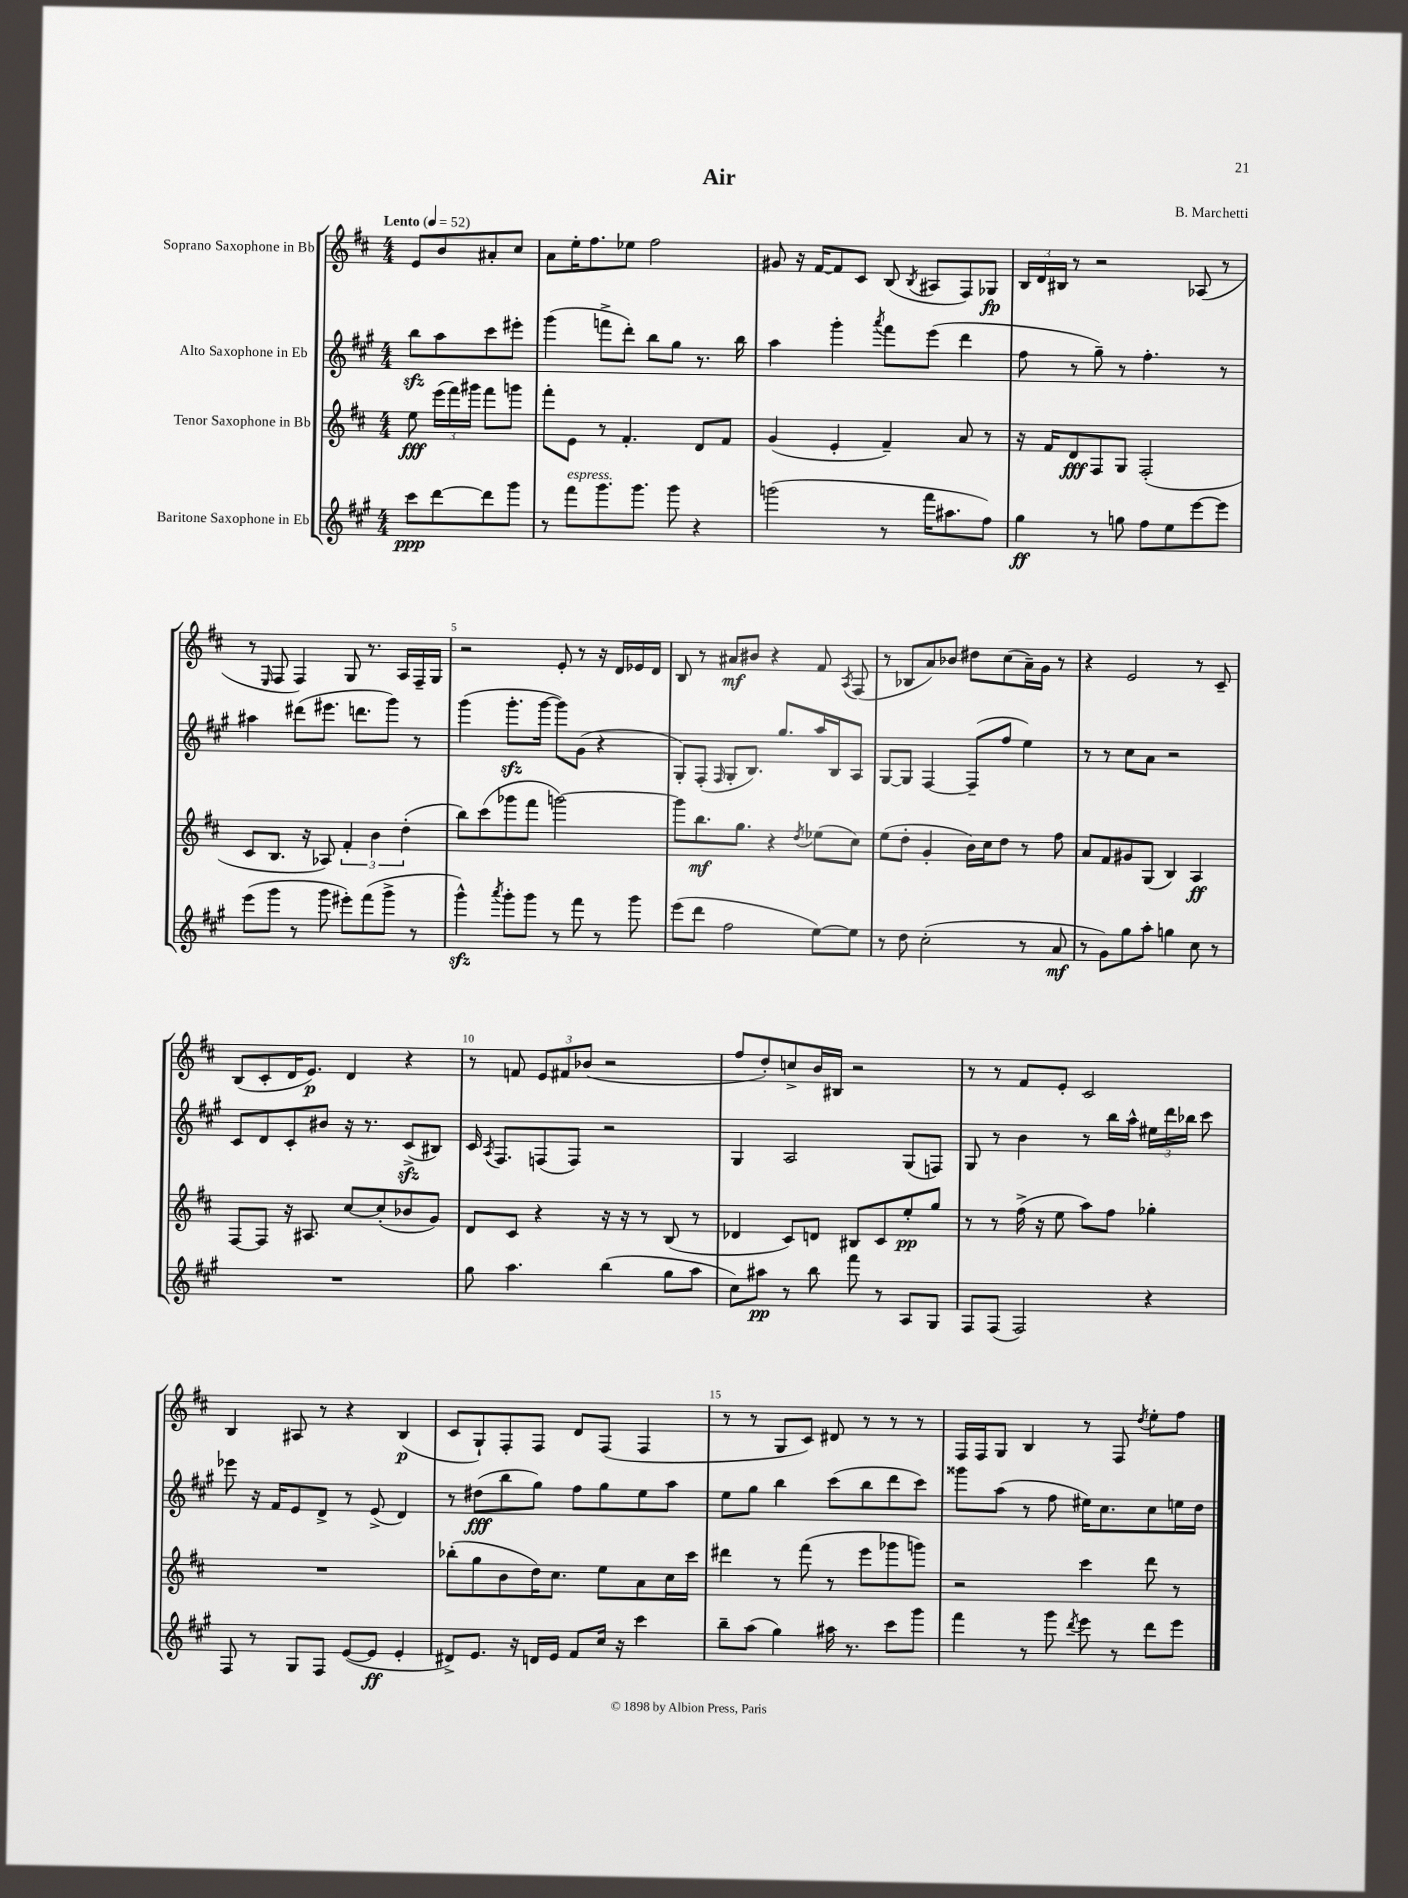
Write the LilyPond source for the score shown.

\header { title = "Air" composer = "B. Marchetti" }
<<
\new StaffGroup <<
\new Staff = "s0" \with { instrumentName = "Soprano Saxophone in Bb" } {
    \clef treble \key d \major \numericTimeSignature \time 4/4 \partial 2 \tempo "Lento" 4 = 52
    \autoBeamOff e'8[ b'8 ais'8-. cis''8] |
    a'8[ e''16-. fis''8. ees''8] fis''2 |
    gis'8 r16 fis'16[~ fis'8 cis'8] b8( \acciaccatura { b8 } ais8[ fis8) ges8]\fp |
    \tuplet 3/2 { b16[ d'16 bis16] } r8 r2 aes8( r8 |
    r8 \grace { e16 } fis8 fis4) g8 r8. a16[ fis16-- g16] |
    r2 e'8-. r8 r16 d'16[ ees'16 d'16] |
    b8 r8 ais'8[\mf bis'8] r4 fis'8 \acciaccatura { a8 } fis8( |
    r8 bes8[ a'8) bes'8] dis''8[ cis''8( a'16--) g'16] r8 |
    r4 e'2 r8 cis'8-- |
    b8[( cis'8-. d'16 e'8.]\p) d'4 r4 |
    r8 f'8 \tuplet 3/2 { e'8[ fis'8 bes'8]( } r2 |
    fis''8[ d''8-.) c''8-> b'16 bis16] r2 |
    r8 r8 fis'8[ e'8]-. cis'2 |
    b4 ais8 r8 r4 b4\p( |
    cis'8[ g8-!) fis8-. fis8] d'8[ fis8]( fis4 |
    r8 r8 g8[ cis'8]) dis'8 r8 r8 r8 |
    fis16[ fis16 g8] b4 r8 fis8 \acciaccatura { d''8 } e''8[-. fis''8] \bar "|." |
}
\new Staff = "s1" \with { instrumentName = "Alto Saxophone in Eb" } {
    \clef treble \key a \major \numericTimeSignature \time 4/4 \partial 2
    \autoBeamOff b''8[\sfz a''8 cis'''8 eis'''8]-. |
    gis'''4( f'''8[-> d'''8]-.) b''8[ gis''8] r8. b''16 |
    a''4 gis'''4-. \acciaccatura { a'''8 } fis'''8[ e'''8]( d'''4 |
    fis''8 r8 gis''8--) r8 fis''4.-. r8 |
    ais''4 dis'''8[( eis'''8.] d'''8.[ gis'''8]) r8 |
    gis'''4( gis'''8.[-.\sfz gis'''16]~ gis'''8[) gis'8]( r4 |
    gis8[-.) fis8]-.( \grace { fis16 } gis8[-. b8.]) gis''8.[ a''16 b16 a8] |
    gis8[~ gis8] fis4~ fis8[--( fis''8] e''4) |
    r8 r8 cis''8[ a'8] r2 |
    cis'8[ d'8 cis'8-. bis'8] r16 r8. cis'8[->\sfz( bis8]) |
    cis'16 \acciaccatura { a8 } fis8.[ f8( f8]) r2 |
    gis4 a2 gis8[( f8]) |
    gis8 r8 b'4 r8 b''16[ a''16]-^ \tuplet 3/2 { eis''16[ d'''16 bes''16] } cis'''8 |
    ees'''8 r16 fis'16[ e'8 d'8]-> r8 e'8->( d'4) |
    r8 dis''8[\fff( b''8 gis''8]) fis''8[ gis''8 e''8 a''8] |
    e''8[ gis''8] b''4 cis'''8[( b''8 d'''8 cis'''8]) |
    gisis'''8[ a''8]( r8 fis''8 eis''16[) cis''8. cis''8 e''16 d''16] \bar "|." |
}
\new Staff = "s2" \with { instrumentName = "Tenor Saxophone in Bb" } {
    \clef treble \key d \major \numericTimeSignature \time 4/4 \partial 2
    \autoBeamOff e''8\fff \tuplet 3/2 { e'''16[( fis'''16) gis'''16] } fis'''8[ g'''8] |
    fis'''8[-. e'8] r8 fis'4.-. d'8[ fis'8] |
    g'4( e'4-. fis'4--) a'8 r8 |
    r16 fis'16[ d'8\fff fis8 g8] fis2-.( |
    cis'8[ b8.] r16 aes8) \tuplet 3/2 { fis'4-. b'4 d''4-.( } |
    b''8[) cis'''8( ges'''8 fis'''8] g'''2~) |
    g'''8[ b''8.\mf g''8.] r4 \acciaccatura { d''8 } ees''8[( cis''8]) |
    e''8[( d''8]-. g'4-. b'16[) cis''16 d''8] r8 fis''8 |
    a'8[ fis'8 gis'8 g8]( b4) a4\ff |
    fis8[~ fis8] r16 ais8. cis''8[~ cis''8-.( bes'8 g'8]) |
    d'8[ cis'8] r4 r16 r16 r8 b8( r8 |
    des'4 cis'8[) d'8] bis8[ cis'8 e''8-.\pp g''8] |
    r8 r8 fis''16->( r16 e''8 a''8[) fis''8] ges''4-. |
    R1 |
    bes''8[-.( g''8 b'8 d''16) cis''8.] e''8[ a'8 cis''16 cis'''16] |
    dis'''4 r8 fis'''8( r8 e'''8[ ges'''8 g'''8]) |
    r2 cis'''4 d'''8 r8 \bar "|." |
}
\new Staff = "s3" \with { instrumentName = "Baritone Saxophone in Eb" } {
    \clef treble \key a \major \numericTimeSignature \time 4/4 \partial 2
    \autoBeamOff cis'''8[\ppp d'''8~ d'''8 gis'''8] |
    r8 fis'''8[^\markup { \italic "espress." } gis'''8. gis'''8.] gis'''8 r4 |
    g'''2( r8 fis'''16[ ais''8. fis''8]) |
    gis''4\ff r8 g''8 fis''8[ e''8 e'''8~ e'''8] |
    e'''8[( gis'''8] r8 gis'''8 eis'''8[-.) fis'''8( gis'''8]-> r8 |
    gis'''4-^\sfz) \acciaccatura { a'''8 } gis'''8[-. gis'''8] r8 fis'''8 r8 gis'''8 |
    e'''8[( d'''8] fis''2 e''8[~) e''8] |
    r8 d''8 cis''2-.( r8 a'8\mf |
    r8 gis'8[) gis''8 a''8]-. g''4 cis''8 r8 |
    R1 |
    gis''8 a''4. b''4( gis''8[ a''8] |
    cis''8[) ais''8]\pp r8 b''8 fis'''8 r8 a8[ gis8] |
    fis8[ fis8]( fis2) r4 |
    fis8 r8 gis8[ fis8] e'8[~( e'8]\ff e'4-. |
    dis'8[->) e'8.] r16 d'16[ e'16] fis'8[ cis''16] r16 cis'''4 |
    b''8[-- a''8]( gis''4) ais''16 r8. cis'''8[ gis'''8] |
    fis'''4 r8 gis'''8 \acciaccatura { d'''8 } e'''8 r8 d'''8[ e'''8] \bar "|." |
}
>>
>>
\layout { \context { \Score \override BarNumber.break-visibility = ##(#f #t #t) barNumberVisibility = #(every-nth-bar-number-visible 5) } }
